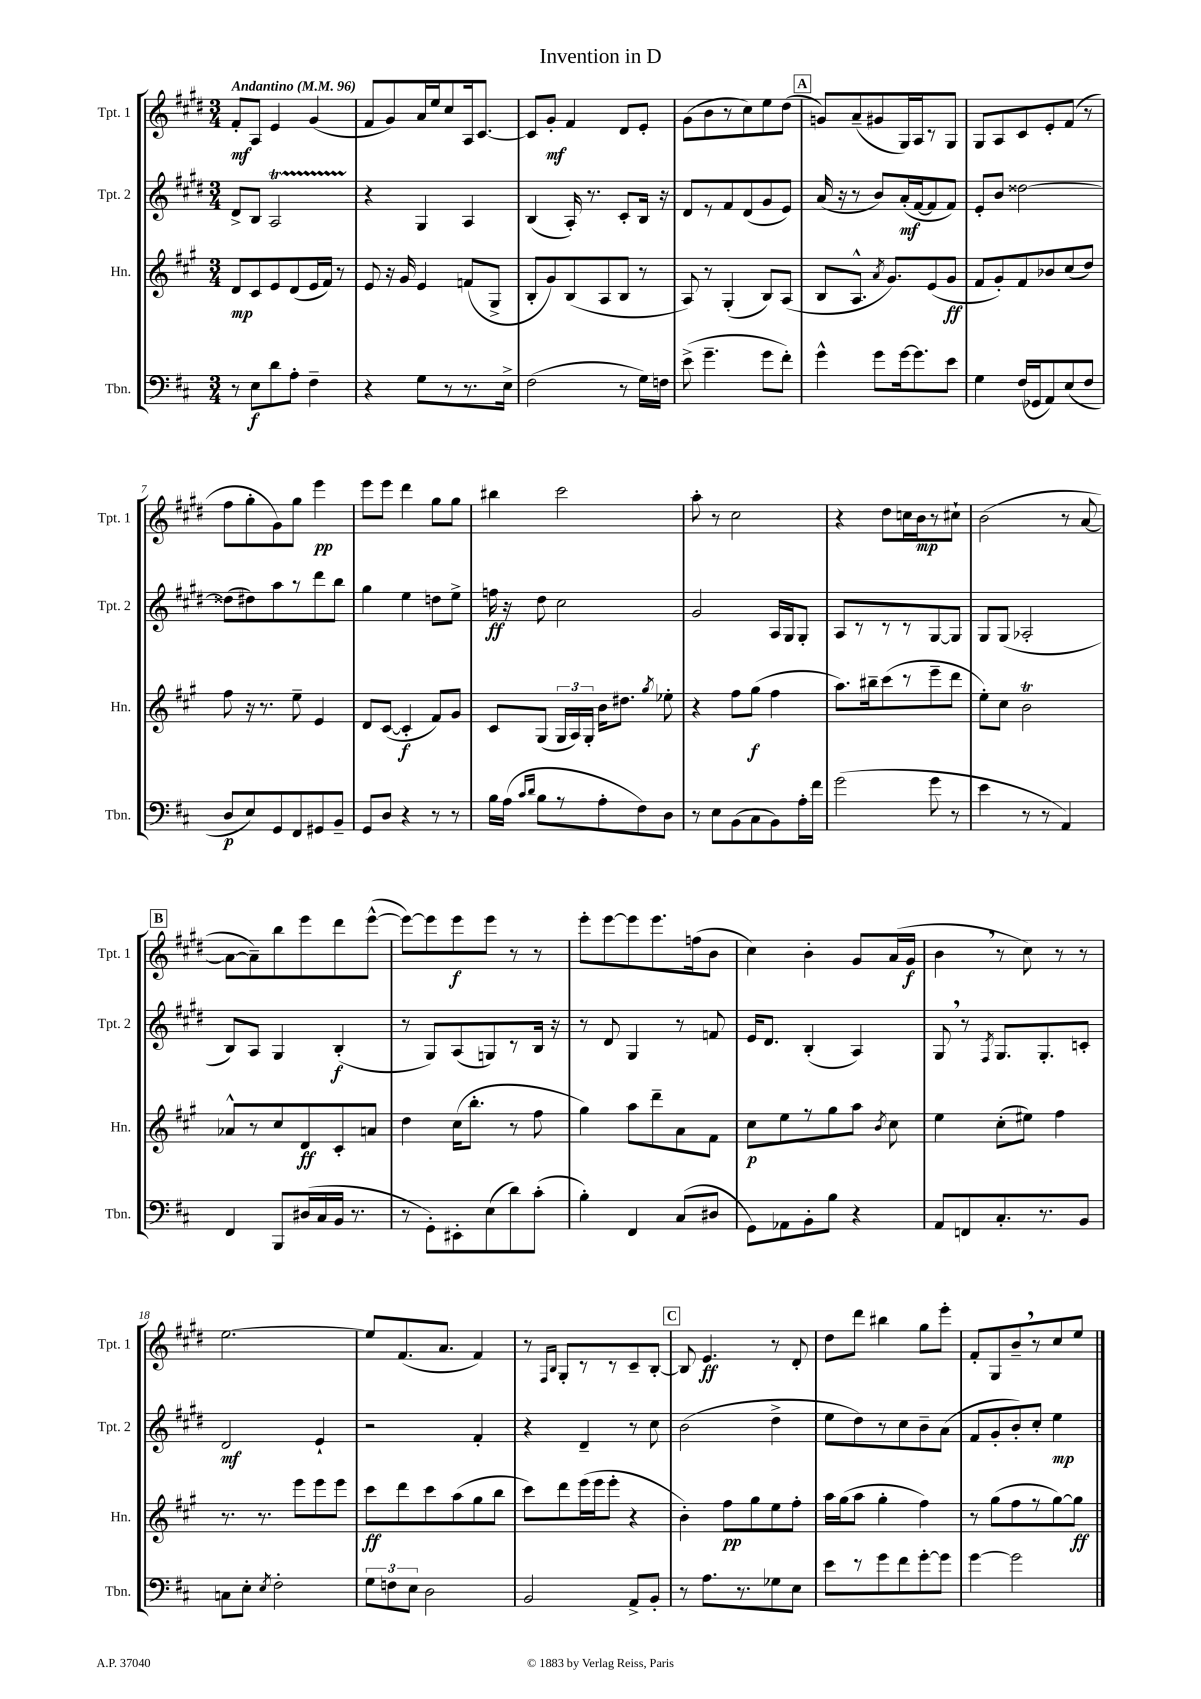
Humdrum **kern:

**kern	**kern	**kern	**kern
*staff4	*staff3	*staff2	*staff1
*clefF4	*clefG2	*clefG2	*clefG2
*k[f#c#]	*k[f#c#g#]	*k[f#c#g#d#]	*k[f#c#g#d#]
*M3/4	*M3/4	*M3/4	*M3/4
*MM96	*MM96	*MM96	*MM96
8r	8d/L	8d#^/L	8f#'/L
8E\L	8c#/	8B/J	8A/J
8d\	8e/	2A/	4e/
8A'\J	(8d/	.	.
4F#~\	16e/L	.	(4g#/
.	16f#/JJ)	.	.
.	8r	.	.
=	=	=	=
4r	8e/	4r	8f#/L
.	16r	.	8g#/)
.	16g#/	.	.
8G\L	4e/	4G#/	16a/L
.	.	.	16ee/J
8r	.	.	8cc#/
8.r	(8f/L	4A/	16A/k
.	.	.	[8.c#/J
.	8G#^/J	.	.
16E^\Jk	.	.	.
=	=	=	=
(2F#\	8B'/L	(4B/	8c#/]L
.	8g#/)	.	8g#'/J
.	(8B/	16A'/)	4f#/
.	.	8.r	.
.	8A/	.	.
8r	8B/J	8c#'/L	8d#/L
16G\LL)	8r	16B/Jk	8e'/J
16F\JJ	.	16r	.
=	=	=	=
(8e^\	8A/)	8d#/L	(8g#\L
4.g~\	8r	8r	8b\
.	(4G#'/	8f#/	8r
.	.	(8d#/	8cc#\)
8g\L	8B/L)	8g#/	8ee\
8f#'\J)	(8A/J	8e/J)	(8dd#\J
=	=	=	=
4g^^\	8B/L	(16a/	8g/L)
.	.	16r	.
.	8.A^^/J	8r	(8a~/
8g\L	.	8b/L)	8g#/
.	8qa/	.	.
.	8.g#/L)	.	.
[16g\k	.	(16a'/L	16G#/L)
8.g\]	.	[16f#/J	16A/J
.	(8e/	8f#/]	8r
8e\J	8g#/J	8f#/J)	8G#/J
=	=	=	=
4G\	8f#/L	8e'/L	8G#/L
.	8g#'/)	8b/J	8A/
(16F#/LL	8f#/	[2dd##\	8c#/
16GG-/J	.	.	.
8AA/)	8b-/	.	8e'/
(8E/	(8cc#/	.	(8f#/J
8F#/J	8dd/J)	.	8r
=	=	=	=
8D/L	8ff#\	(8dd##\]L	8ff#\L
8E/)	16r	8dd#\)	8gg#'\
.	8.r	.	.
8GG/	.	8aa\	8g#\)
8FF#/	8ee~\	8r	8gg#\J
8GG#/	4e/	8ddd#\	4eee\
8BB~/J	.	8bb\J	.
=	=	=	=
8GG/L	8d/L	4gg#\	8eee\L
8D/J	([8c#/J	.	8eee\J
4r	4c#'/]	4ee\	4ddd#\
8r	8f#/L)	8dd\L	8gg#\L
8r	8g#/J	8ee^\J	8gg#\J
=	=	=	=
16B\LL	8c#/L	16ff\	4bb#\
(16A\JJ	.	16r	.
16qqc#/LL	.	.	.
16qqd/JJ	.	.	.
8B\L	(8G#/J	8dd#\	.
8r	24G#/LL	2cc#\	2ccc#\
.	24A/)	.	.
.	24G#'/JJ	.	.
8A'\	16b\LK	.	.
.	8.dd#\J	.	.
8F#\)	.	.	.
.	8qgg#/	.	.
8D\J	8ee-'\	.	.
=	=	=	=
8r	4r	2g#/	8aa'\
8E\L	.	.	8r
(8BB\	8ff#\L	.	2cc#\
8C#\	(8gg#\J	.	.
8BB\)	4ff#\	16A/LL	.
.	.	16G#/J	.
16A'\L	.	8G#'/J	.
16f#\JJ	.	.	.
=	=	=	=
(2g\	8.aa\L)	8A/L	4r
.	.	8r	.
.	16bb#~\k	.	.
.	(8ccc#\	8r	8dd#\L
.	8r	8r	16cc\L
.	.	.	16b\J
8g\	8eee~\	[8G#/	8r
8r	8ddd\J	8G#/]J	8cc#`\J
=	=	=	=
4e\	8ee'\L)	8G#/L	(2b\
.	8cc#\J	(8G#/J	.
8r	2b\	2A-'/	.
8r	.	.	.
4AA/)	.	.	8r
.	.	.	[8a/
=	=	=	=
4FF#/	8a-^^/L	8B/L)	8a\_L
.	8r	8A/J	8a~\])
8BBB/L	8cc#/	4G#/	8bb\
(16D#/L	8d/	.	8eee\
16C#/	.	.	.
16BB/JJ	8c#'/	(4B'/	8ddd#\
8.r	.	.	.
.	8a/J	.	([8eee^^\J
=	=	=	=
8r	4dd\	8r	8eee\_L)
8GG'\L)	.	8G#/L)	8eee\]
8EE#'\	(16cc#\LK	(8A/	8eee\
.	8.bb'\J	.	.
(8E\	.	8G/)	8eee\J
8d\)	8r	8r	8r
(8c#'\J	8ff#\	16B/Jk	8r
.	.	16r	.
=	=	=	=
4B'\)	4gg#\)	8r	8eee'\L
.	.	8d#/	[8eee\
4FF#/	8aa\L	4G#/	8eee\]
.	8ddd~\	.	8.eee\
(8C#/L	8a\	8r	.
.	.	.	(16ff\k
8D#/J	8f#\J	8f/	8b\J
=	=	=	=
8GG\L)	8cc#\L	16e/LK	4cc#\)
.	.	8.d#/J	.
8AA-\	8ee\	.	.
8BB'\	8r	(4B'/	4b'\
8B\J	8gg#\	.	.
4r	8aa\J	4A/)	8g#/L
.	8qb/	.	.
.	8cc#\	.	(16a/L
.	.	.	16g#/JJ
=	=	=	=
8AA/L	4ee\	8G#/	4b\
8FF/	.	8r	.
.	.	8qF#/	.
8.C#'/	(8cc#'\L	8.G#/L	8r
.	8ee#\J)	.	8cc#\)
8.r	.	8.G#'/	.
.	4ff#\	.	8r
8BB/J	.	8c'/J	8r
=	=	=	=
8C\L	8.r	2d#/	[2.ee\
8E'\J	.	.	.
.	8.r	.	.
8qE/	.	.	.
2F#'\	.	.	.
.	8eee\L	.	.
.	8eee\	4e`/	.
.	8eee\J	.	.
=	=	=	=
12G\L	8ccc#\L	2r	8ee/]L
12F\	.	.	.
.	8ddd\	.	(8.f#/
12E\J	.	.	.
2D\	8ccc#\	.	.
.	.	.	8.a/J
.	(8aa\	.	.
.	8gg#\	4f#'/	4f#/)
.	8bb\J	.	.
=	=	=	=
2BB/	8ccc#\L)	4r	8r
.	.	.	16qqF#/LL
.	.	.	16qqB/JJ
.	8ddd\	.	8G#'/L
.	(16eee\L	4d#~/	8r
.	16eee\J	.	.
.	8eee'\J	.	8r
8AA^/L	4r	8r	8c#~/
8BB'/J	.	8cc#\	[8B'/J
=	=	=	=
8r	4b'\)	(2b\	8B/]
8.A\L	.	.	4.e/
.	8ff#\L	.	.
8.r	.	.	.
.	8gg#\	.	.
8G-\	8ee\	4dd#^\	8r
8E\J	8ff#'\J	.	8d#'/
=	=	=	=
8e\L	16aa\LL	8ee\L	8dd#\L
.	(16gg#\J	.	.
8r	8aa\J	8dd#\)	8ddd#\J
8g\	4gg#'\	8r	4bb#\
8f#\	.	8cc#\	.
[8g'\	4ff#\)	8b~\	8gg#\L
8g\]J	.	(8a\J	8eee'\J
=	=	=	=
[4g\	8r	8f#/L	8f#'/L
.	(8gg#\L	8g#'/	8G#/
2g\]	8ff#\	8b'/)	8b~/
.	8r	8cc#'/J	8r
.	[8gg#\)	4ee\	8cc#/
.	8gg#\]J	.	8ee/J
==	==	==	==
*-	*-	*-	*-
